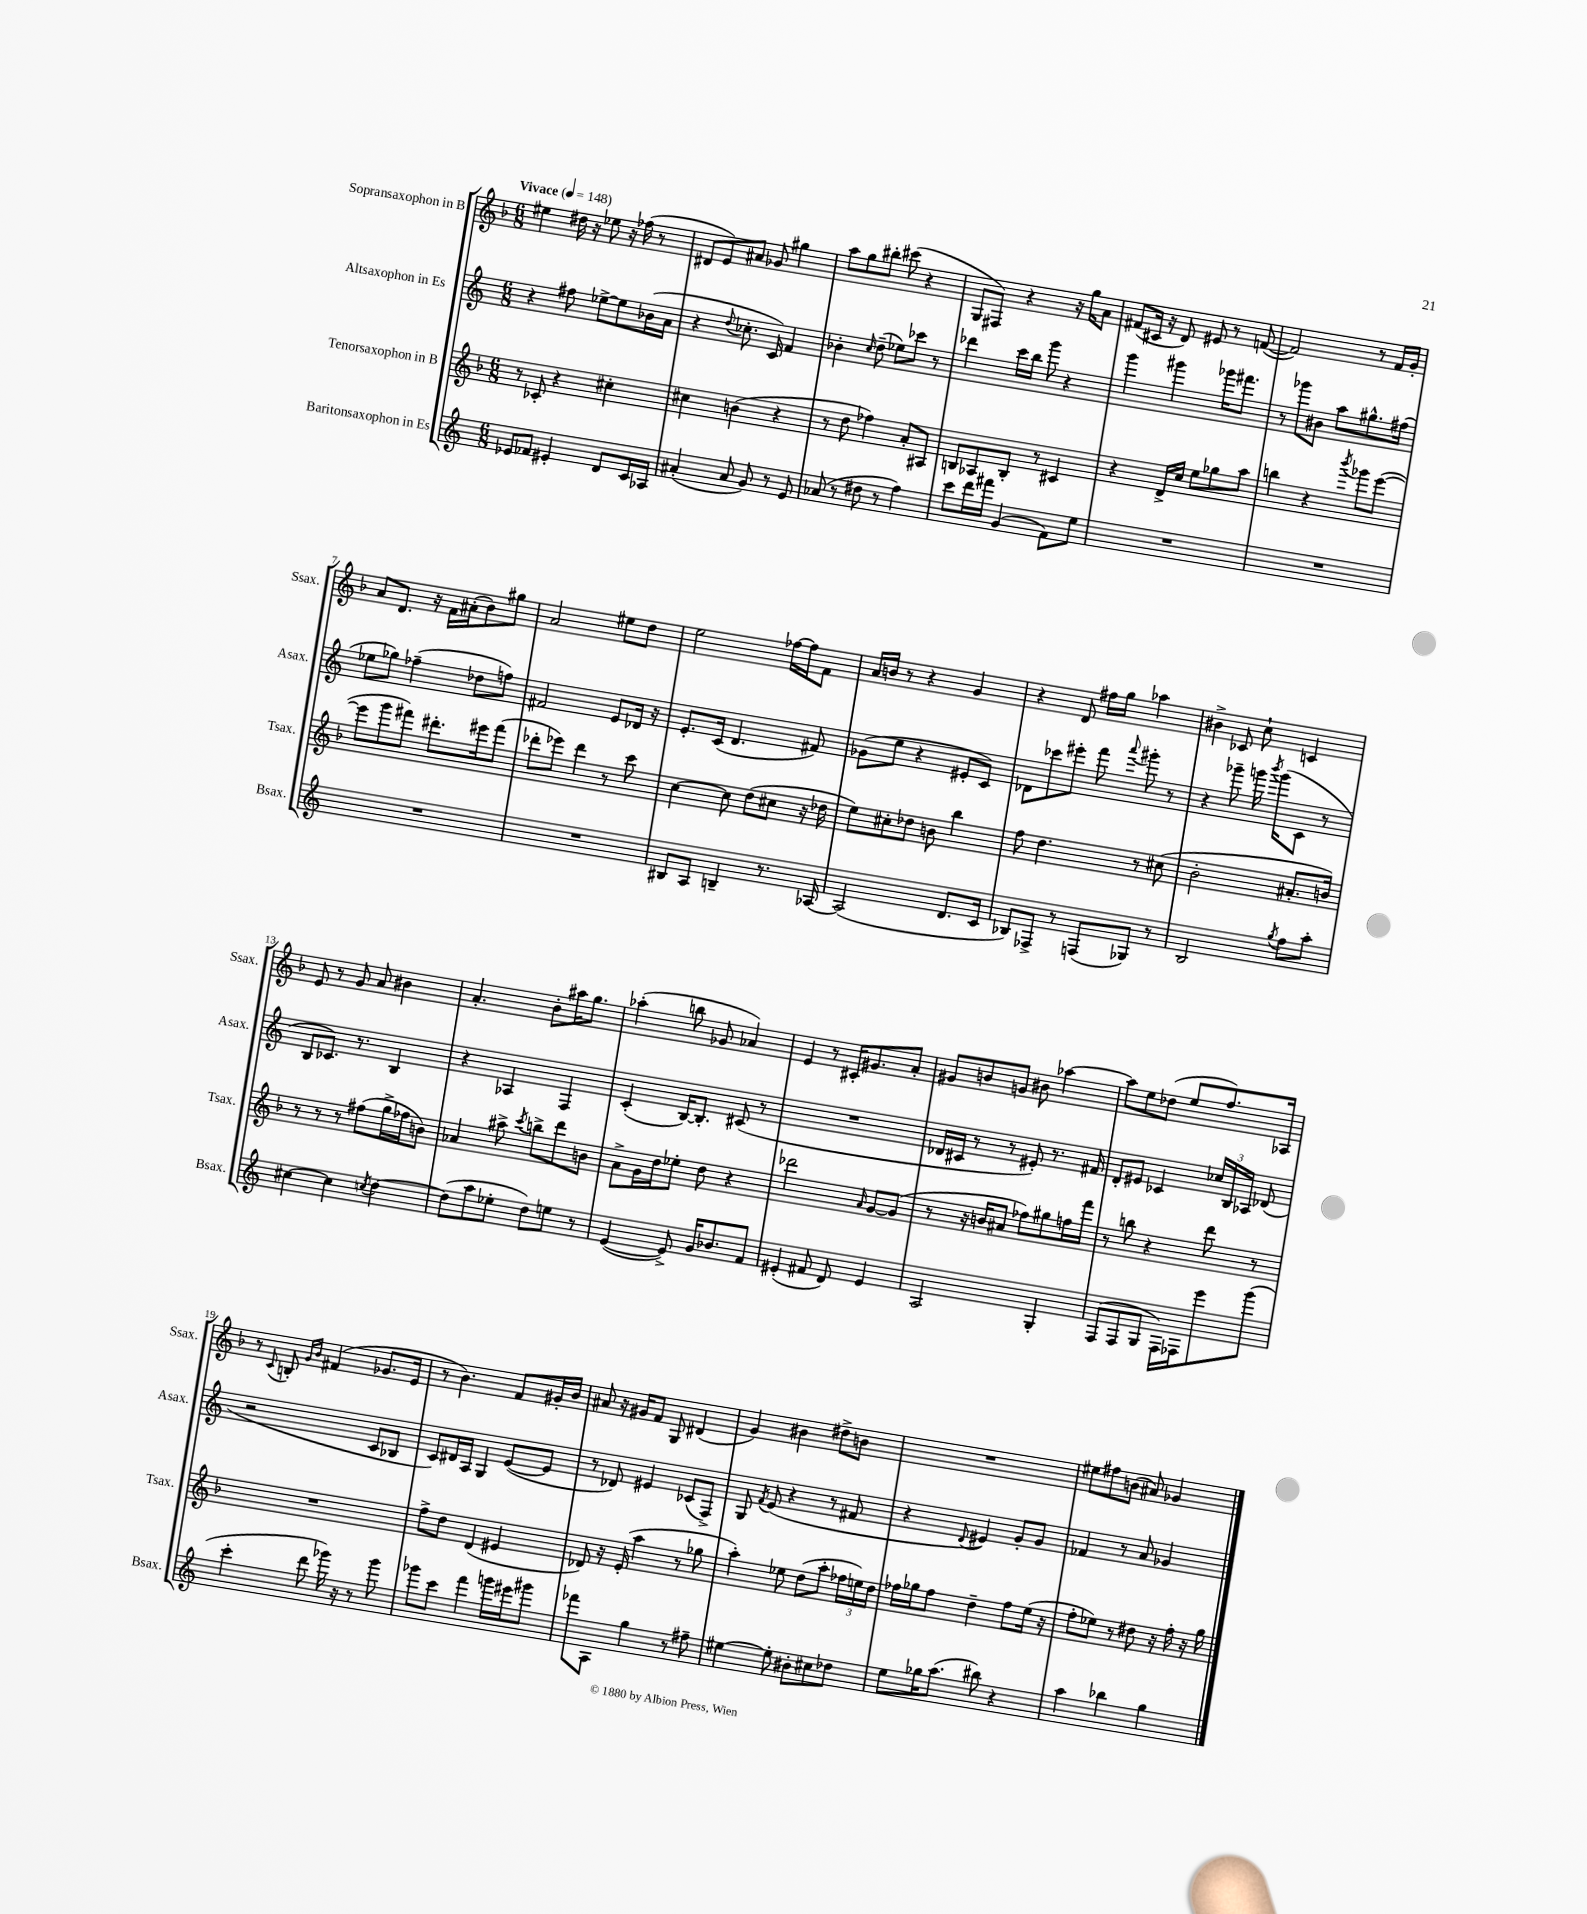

**kern	**kern	**kern	**kern
*staff4	*staff3	*staff2	*staff1
*clefG2	*clefG2	*clefG2	*clefG2
*k[]	*k[b-]	*k[]	*k[b-]
*M6/8	*M6/8	*M6/8	*M6/8
*MM148	*MM148	*MM148	*MM148
8e-	8r	4r	4ee#
8f-	8c-'	.	.
4e#'	4r	8ff#	16dd#
.	.	.	16r
.	.	[8ee-^	8ee-
8d	4cc#'	8ee-]	16r
.	.	.	(16ff-
16c	.	(16b-	8r
16A-	.	16a	.
=	=	=	=
(4a#'	4cc#	4r	8d#
.	.	.	8e)
.	.	8qqdd	.
8a#	(4b	8.cc-'	8a#
8g)	.	.	8g-
.	.	16c)	.
8r	4r	4f	4gg#
8e	.	.	.
=	=	=	=
(8a-	8r	4b-'	8aa
8r	8dd	.	8gg
.	.	16qqcc	.
8dd#	4ff-)	(8dd~	8bb#'
8r	.	8ee-)	(8ccc#
4ff)	8a'	8ccc-	4r
.	8A#	8r	.
=	=	=	=
8ccc	8B	4ddd-	8G
16ddd	8A-	.	8F#)
16fff#	.	.	.
(4g	8B'	16ccc	4r
.	.	16bb	.
.	8r	8ggg	.
8f)	4c#	4r	16r
.	.	.	16gg
8ee	.	.	8a
=	=	=	=
2.r	4r	4ggg	(8f#
.	.	.	16c#
.	.	.	16r
.	16d^	4ggg#	8d)
.	16cc	.	.
.	8ee	.	8e#
.	8gg-	16ggg-	8r
.	.	8.fff#	.
.	8aa	.	([8f
=	=	=	=
2.r	4bb	8r	2f])
.	.	8ggg-	.
.	4r	8b#	.
.	.	8aa	.
.	8qbbb-	.	.
.	8ggg-	8.gg#^^	8r
.	([8eee	.	16f
.	.	(16ff#	16g'
=	=	=	=
2.r	8eee]	8ee-	8a
.	8ggg	8gg-)	8.d
.	8fff#)	(4ff-~	.
.	.	.	16r
.	8.ddd#'	.	16f
.	.	.	(16a#'
.	.	8dd-	8b-)
.	16eee#	.	.
.	(8fff#	8ff)	8gg#
=	=	=	=
2.r	8ddd-'	2f#	2a
.	8eee-)	.	.
.	4ddd-	.	.
.	8r	8e	8ee#
.	8ccc	16d-	8dd
.	.	16r	.
=	=	=	=
8B#	[4cc	8.e'	2ee
8A	.	.	.
.	.	(16c	.
4B~	8cc]	4.d	.
.	(8dd	.	.
8.r	8cc#	.	[16ff-
.	.	.	16ff-]
.	16r	8f#)	8f
[16A-	16dd-	.	.
=	=	=	=
(2A-]	8ee)	(8g-	16a
.	.	.	16b
.	8cc#'	8ee	8r
.	8dd-	4r	4r
.	8b	.	.
8.d	4bb-	8e#'	4g
.	.	8c)	.
16c	.	.	.
=	=	=	=
8B-)	8ff	8d-	4r
8F-^	4.dd	8ccc-	.
8r	.	8eee#'	8d
(8F	.	8fff	16ff#
.	.	.	16gg
.	.	8qqaaa	.
8G-)	8r	8ggg#'	4aa-
8r	(8cc#	8r	.
=	=	=	=
2B	2b-'	4r	4b#^
.	.	8ggg-~	8c-
.	.	16ggg	8cc`
.	.	8qbbb	.
.	.	(16ggg	.
8qgg	.	.	.
8ff	8.a#'	8c	4c
8aa'	.	8r	.
.	16b)	.	.
=	=	=	=
[4cc#	8r	8B	8e
.	8r	8.c-)	8r
4cc#]	8r	.	8g
.	.	8.r	.
.	(8ff#	.	8a
8qcc	.	.	.
[4dd	16gg^	4B	4b#
.	16ff-	.	.
.	8b)	.	.
=	=	=	=
(8dd]	4a-	4r	4.a'
8aa	.	.	.
8ee-'	8aa#^	4A-	.
.	8qccc	.	.
8dd)	8bb^	.	8b-'
8ee	8ddd	4F	16aa#
.	.	.	8.gg
8r	8b	.	.
=	=	=	=
([4e	8a^	(4c'	(4aa-'
.	16g	.	.
.	16dd	.	.
8e^])	8ee-'	[16B)	8bb
.	.	8.B']	.
16g	8dd	.	8g-
8.b-	.	.	.
.	4r	(8c#	4a-)
8f	.	8r	.
=	=	=	=
(4e#'	2ddd-	2.r	4e
8f#	.	.	8r
8d)	.	.	16c#'
.	.	.	8.g#
.	16qqa	.	.
4e#	[8g	.	.
.	(8g]	.	8a'
=	=	=	=
2A	8r	16d-	8g#
.	.	16c#	.
.	16r	8r	8b
.	16b	.	.
.	8a#	8r	8g
.	8ff-)	8e#')	8b#
4G'	8gg#	8.r	[4aa-
.	16ff	.	.
.	16fff	16f#	.
=	=	=	=
(8F	8r	8d'	8aa-]
8F	8bb	8e#	8ee
8G	4r	4c-	(8dd-
16F)	.	.	8ee
16F-	.	.	.
8eee	8ddd	24cc-	8.ff)
.	.	24B	.
.	.	24A-	.
(8ggg	8r	(8d-	.
.	.	.	16A-
=	=	=	=
4ccc'	2.r	2r	8r
.	.	.	8qqc
.	.	.	8B'
.	.	.	16qqg
.	.	.	16qqb-
8ddd	.	.	(4f#
16ggg-)	.	.	.
16r	.	.	.
8r	.	8c	8.g-
8ggg-	.	8B-	.
.	.	.	16e
=	=	=	=
8ggg-	8ff^	8c)	8r
8ccc	8dd	16d#	4.b-)
.	.	16A	.
4fff	(4d	4G	.
16ggg	4e#	([8e	8f
16eee#	.	.	.
8ggg#	.	8e]	16g#'
.	.	.	16b-
=	=	=	=
8fff-	8d-)	8r	8a#
8A	16r	8d-)	16r
.	(16e'	.	16g#
4gg	4aa	4e#	8f
.	.	.	8G
8r	8r	(8c-	(4d#
8ff#~	8gg-	8F^)	.
=	=	=	=
[4ee#	4aa')	8G	4g)
.	.	8qf	.
.	.	(8e	.
8ee#']	8ee-	4r	4b#
8b#'	(8dd	.	.
8cc#	8aa'	8r	8dd#^
8dd-	24ff-	8f#	8b
.	24ee)	.	.
.	24dd	.	.
=	=	=	=
8ee	16ff-	4r	2.r
.	16gg-	.	.
16gg-	8ff-	.	.
(8.aa	.	.	.
.	.	8qqd	.
.	4dd~	4e#)	.
8bb#)	.	.	.
4r	8ff-	8g'	.
.	(16ee	8g	.
.	16r	.	.
=	=	=	=
4aa	8ff'	4f-	8ee#
.	8ee-)	.	8ff#
4bb-	8r	8r	(8b
.	8dd#	8a	8a#)
4gg	16r	4g-	4g-
.	16ff'	.	.
.	16r	.	.
.	16gg	.	.
==	==	==	==
*-	*-	*-	*-
